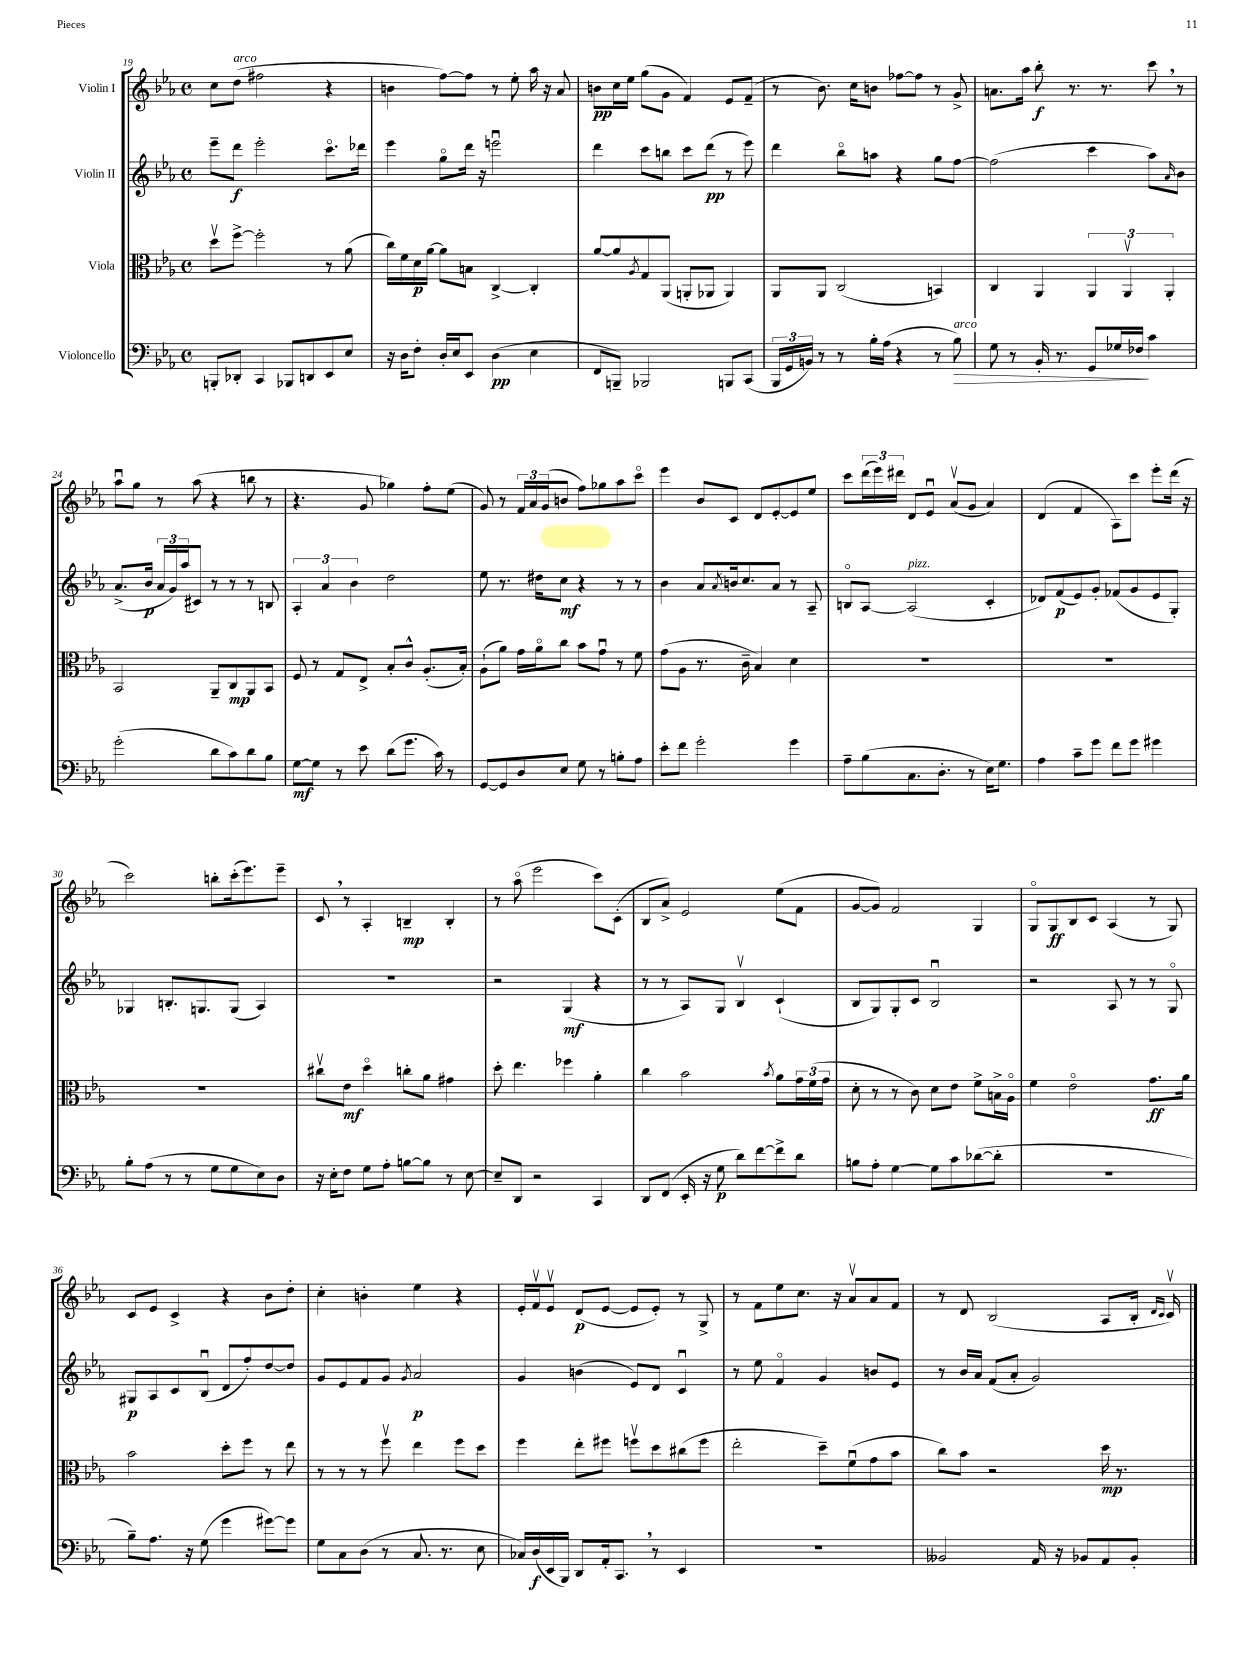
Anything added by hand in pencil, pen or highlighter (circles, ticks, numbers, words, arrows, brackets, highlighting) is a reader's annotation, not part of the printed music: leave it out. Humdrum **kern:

**kern	**dynam	**kern	**dynam	**kern	**dynam	**kern	**dynam
*part4	*part4	*part3	*part3	*part2	*part2	*part1	*part1
*staff4	*staff4	*staff3	*staff3	*staff2	*staff2	*staff1	*staff1
*I"Violoncello	*	*I"Viola	*	*I"Violin II	*	*I"Violin I	*
*clefF4	*	*clefC3	*	*clefG2	*	*clefG2	*
*k[b-e-a-]	*	*k[b-e-a-]	*	*k[b-e-a-]	*	*k[b-e-a-]	*
*M4/4	*	*M4/4	*	*M4/4	*	*M4/4	*
*met(c)	*	*met(c)	*	*met(c)	*	*met(c)	*
=19	=19	=19	=19	=19	=19	=19	=19
8BBBn'/L	.	8ddv\L	.	8eee-~\L	.	8cc\L	.
!	!	!	!	!	!	!LO:TX:a:i:t=arco	!
8DD-X'/J	.	[8ff^\J	.	8ddd\J	f	(8dd\J	.
4CC/	.	2ff'\]	.	2eee-'\	.	2ff#X\	.
8BBB-X/L	.	.	.	.	.	.	.
8DDn/	.	.	.	.	.	.	.
8EE-/	.	8r	.	8.ccc\L	.	4r	.
8E-/J	.	(8a-\	.	.	.	.	.
.	.	.	.	16ddd-X\Jk	.	.	.
=20	=20	=20	=20	=20	=20	=20	=20
16r	.	16cc\LL)	.	4eee-\	.	4bn\	.
16D\KL	.	16f\	.	.	.	.	.
8F'\J	.	16d\	p	.	.	.	.
.	.	[16a-\JJ	.	.	.	.	.
16D'/LL	.	8a-\L]	.	8gg\L	.	[8ff\L)	.
16E-/J	.	.	.	.	.	.	.
8EE-/J	.	8Bn\J	.	16ddd\Jk	.	8ff\J]	.
.	.	.	.	16r	.	.	.
(4D\	pp	[4C^/	.	2eeenu\	.	8r	.
.	.	.	.	.	.	8ee-'\	.
4E-\	.	4C'/]	.	.	.	16aa-\	.
.	.	.	.	.	.	16r	.
.	.	.	.	.	.	8a-/	.
=21	=21	=21	=21	=21	=21	=21	=21
8FF/L	.	[8a-/L	.	4ddd\	.	8bn\L	pp
8BBBn~/J)	.	8a-/]	.	.	.	16cc\L	.
.	.	.	.	.	.	16ee-\JJ	.
.	.	8qA-/	.	.	.	.	.
2BBB-X/	.	8G/	.	8ccc\L	.	(8gg\L	.
.	.	(8AA-/J	.	8bbn\J	.	8g\J	.
.	.	8AAn'/L	.	8ccc\L	.	4f/)	.
.	.	8AA-X/J	.	(8ddd\J	pp	.	.
8BBBn/L	.	4AA-/)	.	8r	.	8e-/L	.
(8CC/J	.	.	.	8eee-\)	.	(8f~/J	.
=22	=22	=22	=22	=22	=22	=22	=22
24BBB-/LL	.	8AA-/L	.	4ddd\	.	8r	.
24GG/	.	.	.	.	.	.	.
24BBn/JJ)	.	.	.	.	.	.	.
8r	.	8AA-/J	.	.	.	8.b-\)	.
8r	.	(2C/	.	8bb-\L	.	.	.
.	.	.	.	.	.	16cc\KL	.
16B-'\LL	.	.	.	8aan\J	.	8bn\J	.
(16A-\JJ	.	.	.	.	.	.	.
4r	.	.	.	4r	.	[8ff-X\L	.
.	.	.	.	.	.	8ff-\J]	.
8r	.	4BBn/)	.	8gg\L	.	8r	.
!LO:TX:a:i:t=arco	!	!	!	!	!	!	!
!	!LO:HP:b	!	!	!	!	!	!
8B-\)	>	.	.	[8ff\J	.	8g^/	.
=23	=23	=23	=23	=23	=23	=23	=23
8G\	.	4C/	.	(2ff\]	.	8.an\L	.
8r	.	.	.	.	.	.	.
.	.	.	.	.	.	16aa-\Jk	.
16BB-'/	.	4AA-/	.	.	.	8bb-'\	f
8.r	.	.	.	.	.	.	.
.	.	.	.	.	.	8.r	.
8GG/L	.	6AA-/	.	4ccc\	.	.	.
.	.	.	.	.	.	8.r	.
16G-X/L	.	.	.	.	.	.	.
.	.	6AA-v/	.	.	.	.	.
16F-X/JJ	.	.	.	.	.	.	.
4c\	]	.	.	8aa-\L)	.	8ccc,\	.
.	.	6AA-'/	.	.	.	.	.
.	.	.	.	16qqa-/	.	.	.
.	.	.	.	8b-\J	.	8r	.
!!LO:LB:g=z
=24	=24	=24	=24	=24	=24	=24	=24
(2g'\	.	2BB-/	.	(8.a-^/L	.	8aa-u\L	.
.	.	.	.	.	.	8gg\J	.
.	.	.	.	16b-/Jk	p	.	.
.	.	.	.	24a-/LL	.	8r	.
.	.	.	.	24g/)	.	.	.
.	.	.	.	(24aa-/J	.	.	.
.	.	.	.	8c#X/J)	.	(8aa-\	.
8d\L	.	8AA-~/L	.	8r	.	4r	.
8c\)	.	8C/	mp	8r	.	.	.
8d\	.	8AA-/	.	8r	.	8bbn\	.
8B-\J	.	8BB-/J	.	8Bn/	.	8r	.
=25	=25	=25	=25	=25	=25	=25	=25
[8G\L	mf	8F/	.	6A-'/	.	4.r	.
8G\J]	.	8r	.	.	.	.	.
.	.	.	.	6a-/	.	.	.
8r	.	8G/L	.	.	.	.	.
.	.	.	.	6b-\	.	.	.
8e-\	.	8E-^/J	.	.	.	8g/	.
(8d\L	.	8B-'/L	.	2dd\	.	4gg-X\)	.
8.g\J	.	8c^^/J	.	.	.	.	.
.	.	(8.A-'/L	.	.	.	8ff'\L	.
16c\)	.	.	.	.	.	.	.
8r	.	.	.	.	.	(8ee-\J	.
.	.	16B-'/Jk)	.	.	.	.	.
=26	=26	=26	=26	=26	=26	=26	=26
[8GG/L	.	(8A-`\L	.	8ee-\	.	8g/)	.
8GG/]	.	8a-\J)	.	8.r	.	8r	.
8D/	.	16g\LL	.	.	.	24f/LL	.
.	.	.	.	.	.	24a-/	.
.	.	16a-\J	.	16dd#X\KL	.	.	.
.	.	.	.	.	.	(24g/J	.
8E-/J	.	8cc\J	.	8cc\J	mf	8bn/J	.
8G\	.	8b-\L	.	4r	.	8ff\L)	.
8r	.	8gu\J	.	.	.	8gg-X\	.
8Bn'\L	.	8r	.	8r	.	8aa-\	.
8A-\J	.	8f\	.	8r	.	8ccc\J	.
=27	=27	=27	=27	=27	=27	=27	=27
8e-'\L	.	(8g\L	.	4b-\	.	4eee-\	.
8f\J	.	8A-\J	.	.	.	.	.
2g'\	.	8.r	.	8a-/L	.	8b-/L	.
.	.	.	.	8qa-/	.	.	.
.	.	.	.	16bn/k	.	8c/J	.
.	.	16c~\	.	8.cc/	.	.	.
.	.	4B-/)	.	.	.	8d/L	.
.	.	.	.	8a-/J	.	[8e-'/	.
4g\	.	4d\	.	8r	.	8e-/]	.
.	.	.	.	8A-~/	.	8ee-/J	.
=28	=28	=28	=28	=28	=28	=28	=28
8A-~\L	.	1r	.	8Bn/L	.	8ccc\L	.
(8B-\	.	.	.	[8A-/J	.	(24ddd\L	.
.	.	.	.	.	.	24eee-\)	.
.	.	.	.	.	.	24ddd#X\JJ	.
!	!	!	!	!LO:TX:a:i:t=pizz.	!	!	!
8.C\	.	.	.	(2A-/]	.	8d/L	.
.	.	.	.	.	.	8e-u/J	.
8.D'\J	.	.	.	.	.	.	.
.	.	.	.	.	.	(8a-v/L	.
8r	.	.	.	.	.	8g/J	.
16E-\KL)	.	.	.	4c'/	.	4a-/)	.
8.G\J	.	.	.	.	.	.	.
=29	=29	=29	=29	=29	=29	=29	=29
4A-\	.	1r	.	8d-X/L)	.	(4d/	.
.	.	.	.	(8f/	p	.	.
8c~\L	.	.	.	8e-/)	.	4f/	.
8g\J	.	.	.	8g'/J	.	.	.
8f\L	.	.	.	(8f-X/L	.	8A-\L)	.
8g\J	.	.	.	8g/	.	8ccc\J	.
4g#X\	.	.	.	8e-/	.	8eee-'\L	.
.	.	.	.	8G'/J)	.	(16ddd\Jk	.
.	.	.	.	.	.	16r	.
!!LO:LB:g=z
=30	=30	=30	=30	=30	=30	=30	=30
8B-'\L	.	1r	.	4G-X/	.	2ccc\)	.
(8A-\J	.	.	.	.	.	.	.
8r	.	.	.	8.Bn'/L	.	.	.
8r	.	.	.	.	.	.	.
.	.	.	.	8.Gn/	.	.	.
8G\L	.	.	.	.	.	8bbn'\L	.
8G\	.	.	.	(8G/J	.	(16ccc'\k	.
.	.	.	.	.	.	8.eee-\)	.
8E-\)	.	.	.	4A-/)	.	.	.
8D\J	.	.	.	.	.	8eee-~\J	.
=31	=31	=31	=31	=31	=31	=31	=31
16r	.	8cc#Xv\L	.	1r	.	8c,/	.
16E-'\KL	.	.	.	.	.	.	.
8F\J	.	8e-\J	mf	.	.	8r	.
8G\L	.	4dd\	.	.	.	4A-'/	.
8A-'\J	.	.	.	.	.	.	.
[8Bn\L	.	8ccn'\L	.	.	.	4Bn~/	mp
8B\J]	.	8a-\J	.	.	.	.	.
8r	.	4g#X\	.	.	.	4B'/	.
[8E-\	.	.	.	.	.	.	.
=32	=32	=32	=32	=32	=32	=32	=32
8E-~/L]	.	8dd'\	.	2r	.	8r	.
8DD/J	.	4.ee-\	.	.	.	(8aa-\	.
2r	.	.	.	.	.	2eee-\	.
.	.	4ff-X\	.	(4G/	mf	.	.
4CC/	.	4a-'\	.	4r	.	8ccc\L)	.
.	.	.	.	.	.	(8c'\J	.
=33	=33	=33	=33	=33	=33	=33	=33
8DD/L	.	4cc\	.	8r	.	8B-/L	.
(8FF/J	.	.	.	8r	.	8a-^/J)	.
16EE-'/	.	2b-\	.	8A-/L)	.	2e-/	.
16r	.	.	.	.	.	.	.
8G\	p	.	.	8G/J	.	.	.
8d\L)	.	.	.	4B-v/	.	.	.
[8f\	.	.	.	.	.	.	.
.	.	8qb-/	.	.	.	.	.
8f^\]	.	8a-\L	.	(4c`/	.	(8ee-\L	.
8d\J	.	24g\L	.	.	.	8f\J	.
.	.	(24f\	.	.	.	.	.
.	.	24g\JJ	.	.	.	.	.
=34	=34	=34	=34	=34	=34	=34	=34
8Bn\L	.	8d'\	.	8B-/L	.	[8g/L	.
8A-'\J	.	8r	.	8G/)	.	8g/J])	.
[4G\	.	8r	.	8G'/	.	2f/	.
.	.	8c\)	.	8c/J	.	.	.
8G\L]	.	8d\L	.	2B-u/	.	.	.
8c\	.	8e-\J	.	.	.	.	.
([8d-X\	.	8f^\L	.	.	.	4G/	.
8d-'\J]	.	16Bn^\L	.	.	.	.	.
.	.	16A-\JJ	.	.	.	.	.
=35	=35	=35	=35	=35	=35	=35	=35
1r	.	4f\	.	2r	.	8G/L	.
.	.	.	.	.	.	8G/	ff
.	.	2e-\	.	.	.	8B-/	.
.	.	.	.	.	.	8c/J	.
.	.	.	.	8A-/	.	(4A-/	.
.	.	.	.	8r	.	.	.
.	.	8.g\L	ff	8r	.	8r	.
.	.	.	.	8G/	.	8G/)	.
.	.	16a-\Jk	.	.	.	.	.
!!LO:LB:g=z
=36	=36	=36	=36	=36	=36	=36	=36
8B-~\L)	.	2b-\	.	8G#X/L	p	8c/L	.
8.A-\J	.	.	.	8A-/	.	8e-/J	.
.	.	.	.	8c/	.	4c^/	.
16r	.	.	.	.	.	.	.
(8G\	.	.	.	(8B-u/J	.	.	.
4g\	.	8dd'\L	.	8d/L	.	4r	.
.	.	8ff\J	.	8ff'/)	.	.	.
[8g#X\L)	.	8r	.	[8dd/	.	8b-\L	.
8g#\J]	.	8ee-\	.	8dd/J]	.	8dd'\J	.
=37	=37	=37	=37	=37	=37	=37	=37
8G\L	.	8r	.	8g/L	.	4cc'\	.
8C\	.	8r	.	8e-/	.	.	.
(8D\J	.	8r	.	8f/	.	4bn'\	.
8r	.	8ffv\	.	8g/J	.	.	.
.	.	.	.	8qg/	.	.	.
8.C/	.	4ee-\	.	2a-/	p	4ee-\	.
8.r	.	.	.	.	.	.	.
.	.	8ff\L	.	.	.	4r	.
8E-\	.	8dd\J	.	.	.	.	.
=38	=38	=38	=38	=38	=38	=38	=38
16C-X/LL)	.	4ff\	.	4g/	.	16e-'/LL	.
(16D/	f	.	.	.	.	16fv/J	.
16EE-/	.	.	.	.	.	8e-v/J	.
16BBB-/JJ)	.	.	.	.	.	.	.
8DD/L	.	8ee-'\L	.	(4bn\	.	(8d/L	p
16AA-'/k	.	8ff#X\J	.	.	.	[8e-/J	.
8.CC,/J	.	.	.	.	.	.	.
.	.	8ffnv\L	.	8e-/L)	.	8e-/L]	.
8r	.	8dd\	.	8d/J	.	8e-'/J)	.
4EE-/	.	(8cc#X\	.	4cu/	.	8r	.
.	.	8ff\J	.	.	.	8G^/	.
=39	=39	=39	=39	=39	=39	=39	=39
1r	.	2ee-'\	.	8r	.	8r	.
.	.	.	.	8ee-\	.	8f\L	.
.	.	.	.	4f/	.	8ee-\	.
.	.	.	.	.	.	8.cc\J	.
.	.	8dd~\L)	.	4g/	.	.	.
.	.	.	.	.	.	16r	.
.	.	(8fu\	.	.	.	8a-v/L	.
.	.	8g\	.	8bn/L	.	8a-/	.
.	.	8b-\J	.	8e-/J	.	8f/J	.
=40	=40	=40	=40	=40	=40	=40	=40
2BB--X/	.	8cc\L)	.	8r	.	8r	.
.	.	8b-\J	.	16b-/LL	.	8d/	.
.	.	.	.	16a-/JJ	.	.	.
.	.	2r	.	(8f/L	.	(2B-/	.
.	.	.	.	8a-'/J	.	.	.
16AA-/	.	.	.	2g/)	.	.	.
16r	.	.	.	.	.	.	.
8BB-X/L	.	.	.	.	.	.	.
8AA-/	.	16dd\	mp	.	.	8A-/L	.
.	.	8.r	.	.	.	.	.
8BB-'/J	.	.	.	.	.	16B-'/Jk	.
.	.	.	.	.	.	16qqd/LL	.
.	.	.	.	.	.	16qqc/JJ	.
.	.	.	.	.	.	16cv/)	.
==	==	==	==	==	==	==	==
*-	*-	*-	*-	*-	*-	*-	*-
